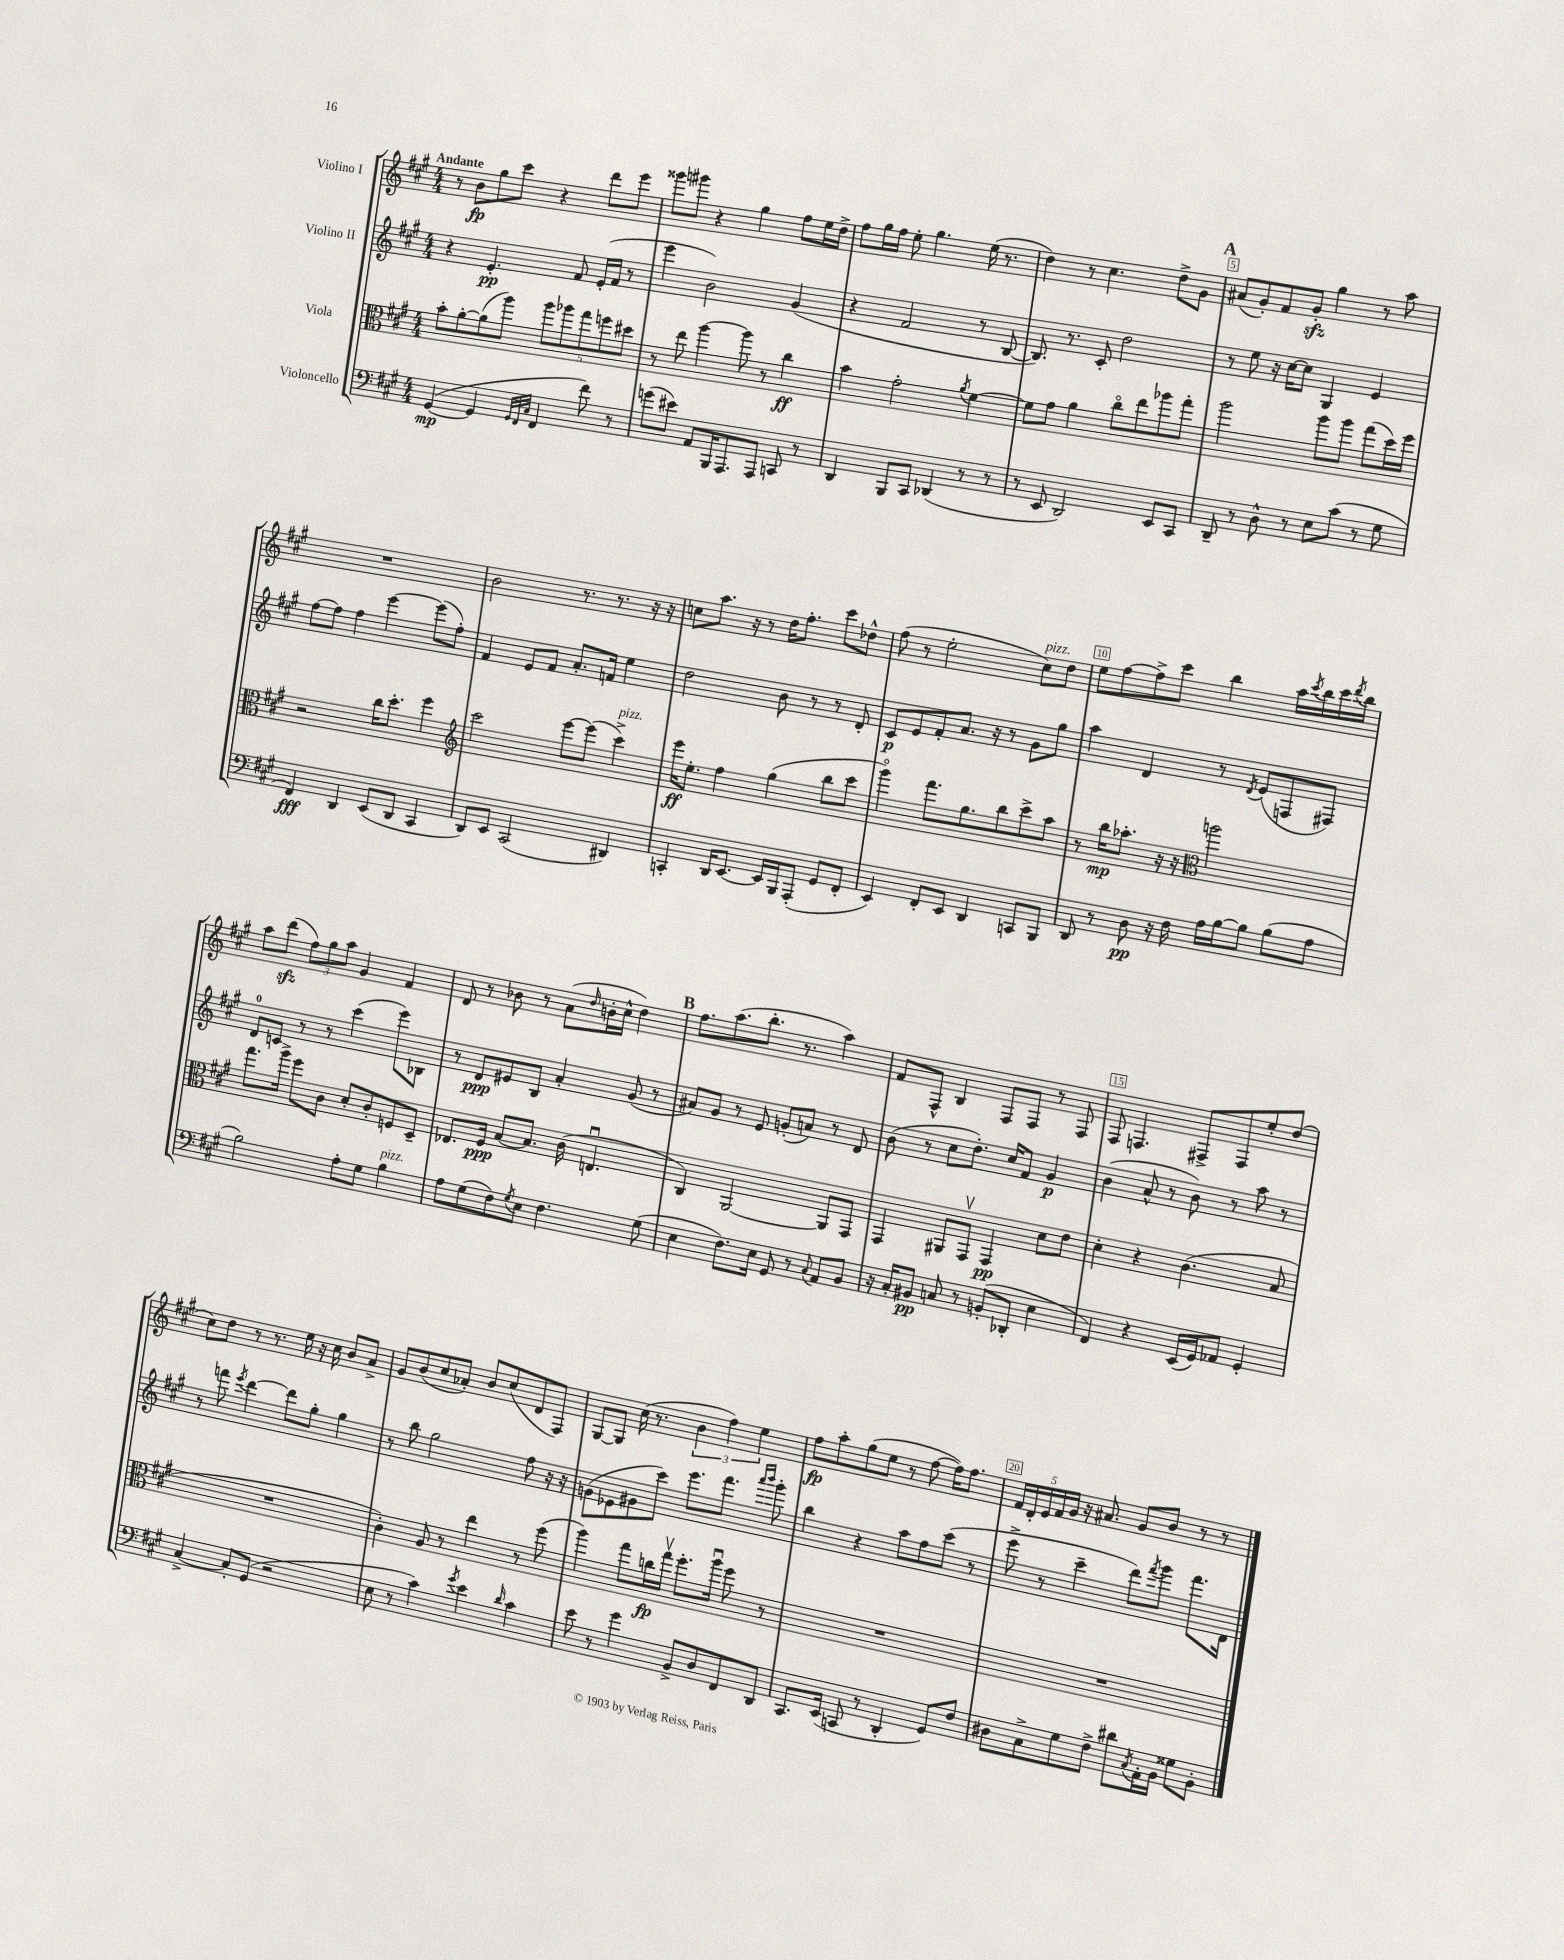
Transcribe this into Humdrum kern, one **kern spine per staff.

**kern	**kern	**kern	**kern
*staff4	*staff3	*staff2	*staff1
*clefF4	*clefC3	*clefG2	*clefG2
*k[f#c#g#]	*k[f#c#g#]	*k[f#c#g#]	*k[f#c#g#]
*M4/4	*M4/4	*M4/4	*M4/4
([4GG#	8b'	4r	8r
.	[8a'	.	8b
4GG#]	(8a]	4.e'	8gg#
.	8aa)	.	8ccc#
32qqGG#	.	.	.
32qqFF#	.	.	.
32qqC#	.	.	.
4FF#	10aa	.	4r
.	10aa-	.	.
.	.	8f#	.
.	10gg#	.	.
8f#)	.	(16e'	8ddd
.	10ff	.	.
.	.	16f#	.
8r	.	8r	8eee
.	10dd#	.	.
=	=	=	=
(8g	8r	4eee	8ggg##
8e#)	8ee	.	8ggg#
8AA	[4aa	2b)	4r
16BBB	.	.	.
8.AAA	.	.	.
.	8aa]	.	4gg#
8AAA	8r	.	.
8CC	4cc#	(4g#	8ff#
8r	.	.	16ee
.	.	.	16dd^
=	=	=	=
4DD	4b	4r	8ff#
.	.	.	16gg#
.	.	.	16ff#
8BBB	2g#'	2f#	8ee'
8CC#	.	.	4.gg#
(4DD-	.	.	.
.	8qa	.	.
8r	[4f#	8r	(16ee
.	.	.	8.r
8r	.	[8B	.
=	=	=	=
8r	8f#]	8.B])	4dd)
8EE	8g#	.	.
.	.	8.r	.
2DD)	4a	.	8r
.	.	8c#'	4.cc#
.	8cc#o	2dd	.
.	8ee	.	.
8EE	8aa-	.	8dd^
8CC#	8gg#'	.	8g#
=	=	=	=
8DD~	2aa	8r	(8a#
8r	.	8ee	8g#')
8D^^	.	16r	8f#
.	.	[16cc#	.
8r	.	8cc#]	8g#'
8E	8aa	4G#	4gg#
(8c#	8aa	.	.
8r	(8gg#	4e	8r
8G#	16dd)	.	8aa
.	16ff#	.	.
=	=	=	=
4FF#)	2r	[8ff#	1r
.	.	8ff#]	.
4DD	.	4ff#	.
(8EE	16cc#	[4eee	.
.	8.dd'	.	.
8DD	.	.	.
4CC#	4ff#	(8eee]	.
.	.	8ff#')	.
=	=	=	=
*	*clefG2	*	*
8DD)	2ccc#	4f#	2b
8EE	.	.	.
(2CC#	.	8e	.
.	.	8f#	.
.	[8eee	8.a'	8.r
.	(8eee]	.	.
.	.	16f	8.r
4DD#)	4ccc#^)	4ee	.
.	.	.	16r
.	.	.	16r
=	=	=	=
4CC'	16eee	2dd	8cc
.	8.ee'	.	.
.	.	.	8.aa
16DD	4ff#	.	.
[8.EE	.	.	16r
.	.	.	8r
16EE]	(4gg#	8b	16dd
16BBB	.	.	8.ff#'
(8AAA'	.	8r	.
8GG#	8bb	8r	8ccc#
8FF#'	8ccc#	8d'	8dd-^^
=	=	=	=
4EE)	4ggg#o)	8c#	(8ff#
.	.	8e	8r
8FF#'	8.fff#	8f#'	2ee'
8EE	.	8.a	.
.	8.gg#	.	.
4DD	.	.	.
.	.	16r	.
.	8bb	8r	.
8CC	8ccc#^	8g#	8cc#)
8BBB	8aa	8gg#	8dd
=	=	=	=
8DD	8r	4aa	8ee
8r	16bb	.	[8ff#
.	8.aa-'	.	.
8D	.	4d	8ff#^]
16r	16r	.	8ccc#
16F#	16r	.	.
*	*clefC3	*	*
16A	2aa	8r	4bb
[16B	.	.	.
.	.	8qd	.
8B]	.	(8e	.
(8B	.	8F	16aa
.	.	.	8qccc#
.	.	.	16bb
8A	.	8F#)	16ccc#
.	.	.	8qddd
.	.	.	16bb
=	=	=	=
2B)	8.gg#	8d	8aa
.	.	8c	(8ddd
.	16aa^	.	.
.	8ff#	8r	12ff#)
.	.	.	12gg#
.	8c#	8r	.
.	.	.	12aa
8A'	8d'	(4ccc#	4g#
8G#	8c#'	.	.
4B	8F	8eee)	4f#
.	8D~	8B-	.
=	=	=	=
8A	8.E-	8r	8d
(8G#	.	8d	8r
.	16F#	.	.
8F#)	[8B	8e#	8b-
8qG#	.	.	.
8E	8.B]	8B	8r
4.F#	.	4a'	(8a
.	(16c#	.	.
.	.	.	16qqdd
.	4.Eu	.	16b'
.	.	.	16cc#^^
.	.	(8g#	4dd)
(8G#	.	8r	.
=	=	=	=
4E	4C#)	8a#)	8.ff#
.	.	8g#	.
.	.	.	(8.aa
8.F#)	[2AA	8r	.
.	.	8e	8.bb'
16E	.	.	.
8GG#	.	(8g'	.
.	.	.	8.r
8r	.	8a)	.
8qqC#	.	.	.
8AA	8AA]	8r	4aa)
8BB	8GG#	8d	.
=	=	=	=
16r	4GG#	(8b	8f#
16C#'	.	.	.
8BB#	.	8r	8F#^^
8C	8AA#	8cc#	4B
8r	8GG#v	8.dd')	.
(8BB'	4GG#	.	8F#
.	.	16cc#	.
8DD-'	.	8f#	8F#
4E	8d	4g#	8r
.	8e	.	8F#
=	=	=	=
4FF#)	4d'	(4b	8F#
.	.	.	4.F
4r	4r	8a^^	.
.	.	8r	.
(16EE	(4.c#	8b)	8F#^
16GG#)	.	.	.
8AA-	.	8r	8F#
4GG#'	.	8aa	8ee'
.	8B	8r	(8dd
=	=	=	=
[4C#^	1r	8r	8cc#)
.	.	8fff	8dd
.	.	8qeee	.
8C#']	.	[4ddd	8r
(8GG#	.	.	8.r
2r	.	8ddd]	.
.	.	.	16ee
.	.	8gg#'	16r
.	.	.	16cc#
.	.	4gg#	8b
.	.	.	8a^
=	=	=	=
8E	4c#')	8r	8g#
8r	.	8bb	(8b
4c#)	8A	2gg#	8cc#
.	8r	.	8a-')
8qg#	.	.	.
4e	4ee	.	8b
.	.	.	(8cc#
16qqd	.	.	.
4c#	8r	8ff#	8d
.	(8ff#	16r	8F#)
.	.	16r	.
=	=	=	=
8e	4aa)	(8g	[8G#
8r	.	8e-	8G#]
4g#	8gg#	8g#	(16cc#
.	.	.	8.r
.	16cc	8ccc#)	.
.	16gg#v	.	.
8BB^	8.ff#'	8.eee	6b
8D	.	.	.
.	.	.	6ff#)
.	16aau	8.fff#	.
8FF#	8ff#	.	.
.	.	.	6ee
.	.	16qqaaa	.
.	.	16qqbbb	.
8DD	8r	8ggg#'	.
=	=	=	=
8.CC#	1r	4bb	8ff#
.	.	.	8aa'
(16EE	.	.	.
8CC	.	4r	(8gg#
8r	.	.	8ee
4DD'	.	8aa	8r
.	.	8ff#	[8ff#
8GG#)	.	(8ccc#	16ff#])
.	.	.	8.ff#
8F#	.	8r	.
=	=	=	=
8D#	1r	8eee^	20f#
.	.	.	20d'
.	.	.	20e
8C#^	.	8r	.
.	.	.	20f#
.	.	.	20g#
8G#	.	4ccc#~	16r
.	.	.	8.a#
8F#^	.	.	.
8d#	.	8ddd)	8g#
8qC#	.	8qfff#	.
16AA'	.	8ggg#	8b
16BB	.	.	.
8G##	.	8.fff#	8r
8BB'	.	.	8r
.	.	16d	.
==	==	==	==
*-	*-	*-	*-
